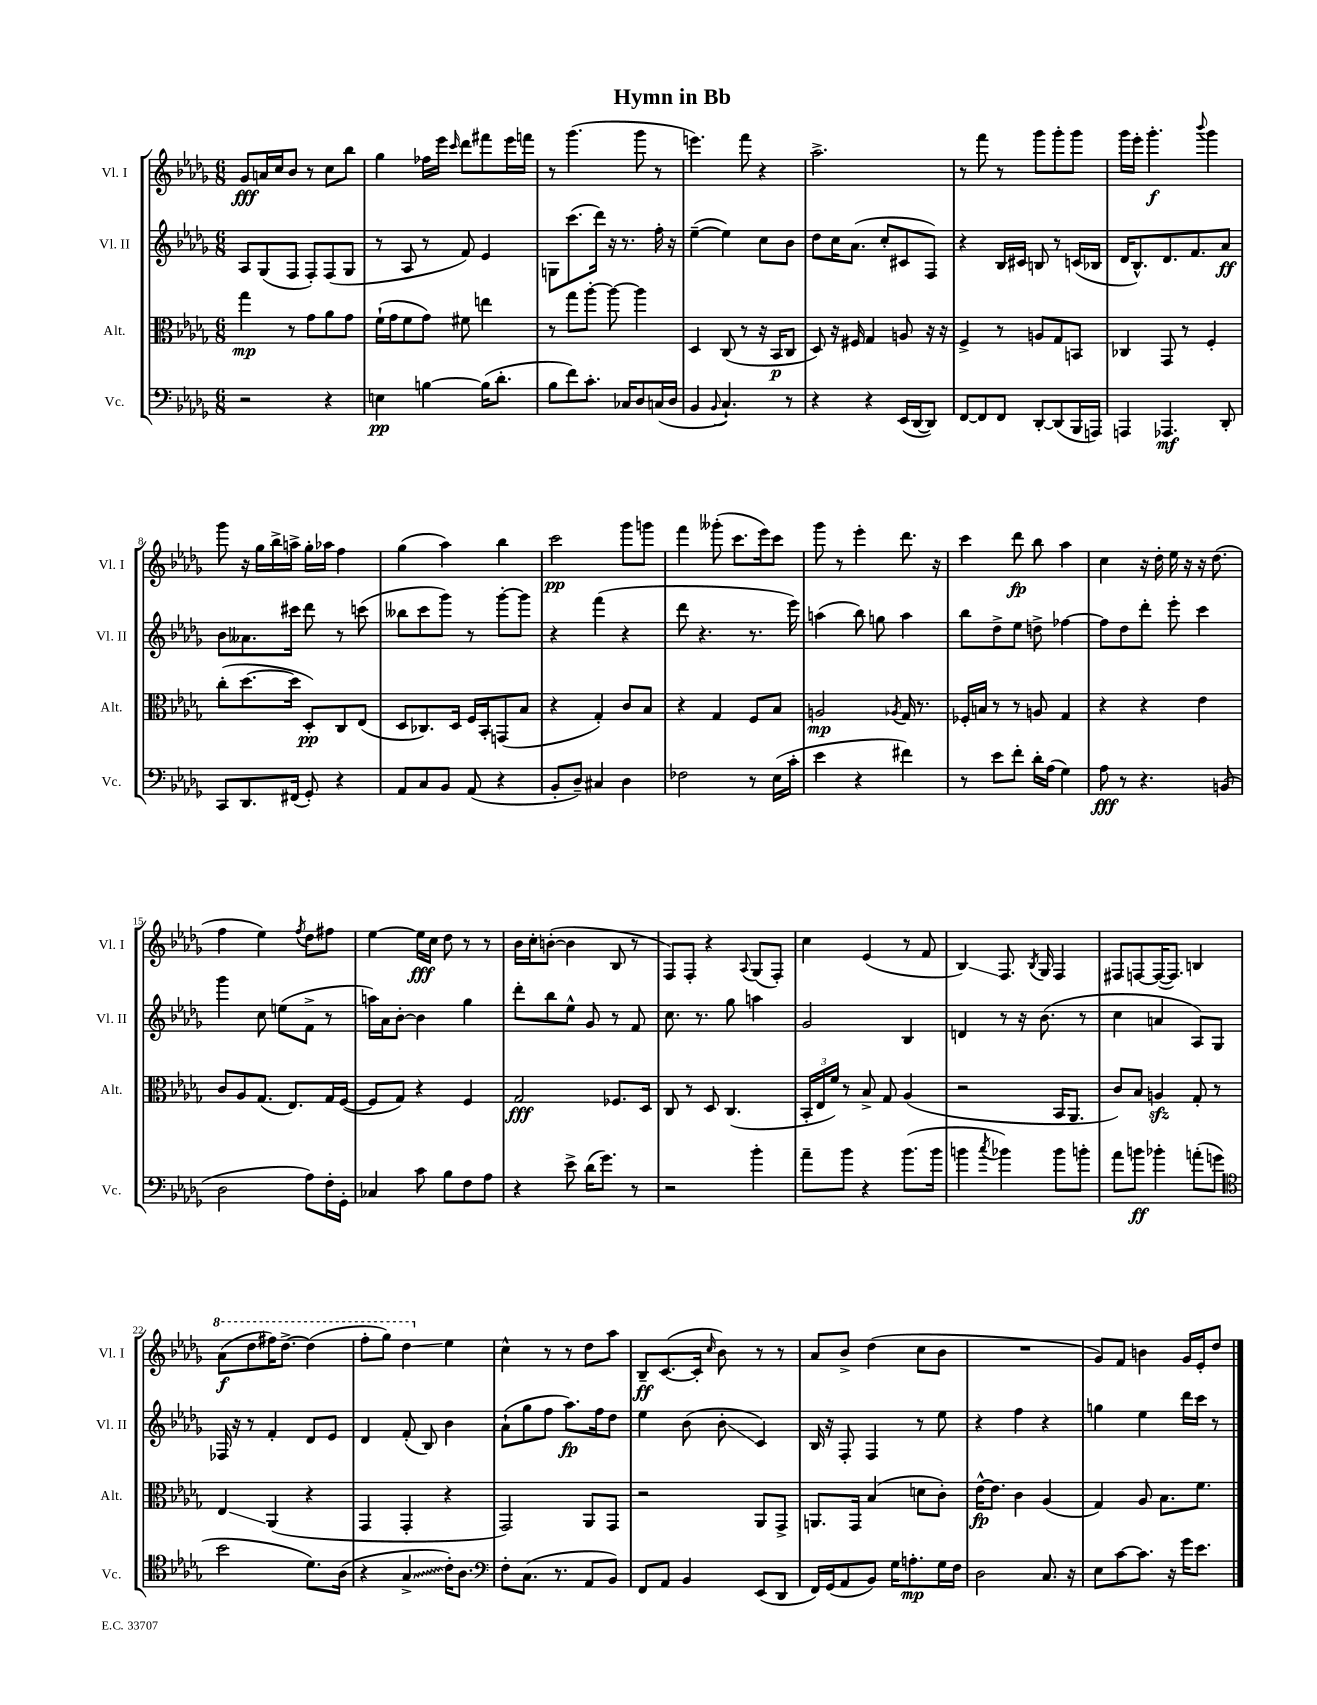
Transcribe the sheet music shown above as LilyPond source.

\header { title = "Hymn in Bb" }
<<
\new StaffGroup <<
\new Staff = "s0" \with { instrumentName = "Vl. I" shortInstrumentName = "Vl. I" } {
    \clef treble \key des \major \numericTimeSignature \time 6/8
    ges'8\fff a'16 c''16 bes'8 r8 c''8 bes''8 |
    ges''4 fes''16 ees'''16 \grace { c'''16 } des'''8 fis'''8 ees'''16 f'''16 |
    r8 ges'''4.( ges'''8 r8 |
    e'''4.) f'''8 r4 |
    aes''2.-> |
    r8 f'''8 r8 ges'''8 ges'''8-. ges'''8 |
    ges'''16 ees'''16-. ges'''4.-.\f \appoggiatura { bes'''8 } ges'''4 |
    ges'''8 r16 ges''16 bes''16-> a''16-> ges''16-. aes''16 f''4 |
    ges''4( aes''4) bes''4 |
    c'''2\pp ges'''8 g'''8 |
    f'''4 geses'''8-.( c'''8. ees'''16) c'''8 |
    ges'''8 r8 ees'''4-. des'''8. r16 |
    c'''4 des'''8\fp bes''8 aes''4 |
    c''4 r16 des''16-. ees''16 r16 r16 des''8.( |
    f''4 ees''4) \acciaccatura { f''8 } des''8 fis''8 |
    ees''4~ ees''16\fff c''16 des''8 r8 r8 |
    bes'16 c''16-. b'8~-.( b'4 bes8 r8 |
    f8) f8-. r4 \appoggiatura { aes8 } ges8( f8-.) |
    c''4 ees'4( r8 f'8 |
    bes4\glissando) f8. \acciaccatura { bes8 } ges16 f4 |
    fis8 f8~ f16~( f8.) b4 |
    \ottava #1 aes''8\f( des'''8 fis'''16) des'''8.~-> des'''4( |
    f'''8-. ges'''8) des'''4\glissando \ottava #0 ees''4 |
    c''4-^ r8 r8 des''8 aes''8 |
    bes8--\ff c'8.~( c'16-. \grace { c''16 } bes'8) r8 r8 |
    aes'8 bes'8-> des''4( c''8 bes'8 |
    R2. |
    ges'8) f'8 b'4 ges'16 ees'16-. des''8 \bar "|." |
}
\new Staff = "s1" \with { instrumentName = "Vl. II" shortInstrumentName = "Vl. II" } {
    \clef treble \key des \major \numericTimeSignature \time 6/8
    aes8 ges8( f8 f8-.) f8( ges8 |
    r8 aes8 r8 f'8) ees'4 |
    g8 c'''8.( des'''16) r16 r8. f''16-. r16 |
    ees''4~--( ees''4) c''8 bes'8 |
    des''8 c''16 aes'8.( c''8-. cis'8 f8) |
    r4 bes16 cis'16 b8 r8 c'16( bes16 |
    des'16 bes8.-^) des'8. f'8. aes'8\ff |
    bes'8 aeses'8. cis'''16 des'''8 r8 c'''8( |
    beses''8 c'''8 ges'''8) r8 ges'''8~-. ges'''8 |
    r4 f'''4( r4 |
    des'''8 r4. r8. ees'''16) |
    a''4( bes''8) g''8 a''4 |
    bes''8 des''8-> ees''8 d''8-> fes''4~ |
    fes''8 des''8 des'''8-. ees'''8-. c'''4 |
    ges'''4 c''8 e''8( f'8-> r8 |
    a''16) aes'16 bes'8~-. bes'4 ges''4 |
    des'''8-. bes''8 ees''8-^ ges'8 r8 f'8 |
    c''8. r8. ges''8 a''4 |
    ges'2 bes4 |
    d'4 r8 r16 bes'8.( r8 |
    c''4 a'4 aes8) ges8 |
    fes16 r16 r8 f'4-. des'8 ees'8 |
    des'4 f'8-.( bes8) bes'4 |
    aes'8-!( ges''8 f''8 aes''8.\fp) f''16 des''8 |
    ees''4 bes'8( bes'8-.\glissando c'4) |
    bes16 r16 f8-. f4 r8 ees''8 |
    r4 f''4 r4 |
    g''4 ees''4 des'''16 c'''16 r8 \bar "|." |
}
\new Staff = "s2" \with { instrumentName = "Alt." shortInstrumentName = "Alt." } {
    \clef alto \key des \major \numericTimeSignature \time 6/8
    ges''4\mp r8 ges'8 aes'8 ges'8 |
    f'16-!( ges'16 f'8 ges'8) fis'8 e''4 |
    r8 ges''8 aes''8~-. aes''8~ aes''4 |
    des4 c8( r8 r16 bes,16\p c8 |
    des8) r16 fis16 ges4 a8 r16 r16 |
    f4-> r8 a8 ges8 b,8 |
    ces4 ges,8 r8 f4-. |
    c''8-.( des''8.~ des''16 des8-.\pp) c8 ees8( |
    des8 ces8.) des16 f16 bes,16-. g,8( bes8 |
    r4 ges4-.) c'8 bes8 |
    r4 ges4 f8 bes8 |
    a2\mp \acciaccatura { aes8 } ges16 r8. |
    fes16-. b16 r8 r8 a8 ges4 |
    r4 r4 ees'4 |
    c'8 aes8 ges8.( ees8.) ges16 f16~( |
    f8 ges8) r4 f4 |
    ges2\fff fes8. des16 |
    c8 r8 des8 c4.( |
    \tuplet 3/2 { bes,16-. ees16 f'16) } r8 bes8-> ges8 aes4( |
    r2 bes,16 aes,8. |
    c'8) bes8 a4\sfz ges8-. r8 |
    ees4\glissando aes,4( r4 |
    ges,4 ges,4-. r4 |
    ges,2) aes,8 ges,8 |
    r2 aes,8 ges,8-> |
    a,8. ges,16 bes4( d'8 c'8-.) |
    ees'16~-^\fp ees'8. c'4 aes4( |
    ges4) aes8 bes8. f'8. \bar "|." |
}
\new Staff = "s3" \with { instrumentName = "Vc." shortInstrumentName = "Vc." } {
    \clef bass \key des \major \numericTimeSignature \time 6/8
    r2 r4 |
    e4\pp b4~ b16( des'8.-. |
    bes8 f'8) c'8.-. ces16 des8 c16( des16 |
    bes,4 \appoggiatura { bes,8 } c4.-!) r8 |
    r4 r4 ees,16( des,16~ des,8) |
    f,8~ f,8 f,8 des,8~-. des,8( bes,,16 a,,16) |
    a,,4 aes,,4.\mf des,8-. |
    c,8 des,8. fis,16( ges,8-.) r4 |
    aes,8 c8 bes,8 aes,8( r4 |
    bes,8-. des8--) cis4 des4 |
    fes2 r8 ees16( c'16-. |
    ees'4 r4 fis'4) |
    r8 ees'8 f'8-. des'16-. aes16( ges4) |
    aes8\fff r8 r4. b,8( |
    des2 aes8) f16-. ges,16-. |
    ces4 c'8 bes8 f8 aes8 |
    r4 ees'8-> des'16( ges'8.) r8 |
    r2 bes'4-. |
    aes'8-- bes'8 r4 bes'8.( bes'16 |
    b'4 \acciaccatura { c''8 } bes'4) bes'8 b'8-. |
    aes'8 b'8\ff bes'4-. a'8-.( g'8 |
    \clef tenor bes'2 des'8.) aes16( |
    r4 \once \override Glissando.style = #'zigzag ges4->\glissando c'16-.) aes8. |
    \clef bass f8-. c8.( r8. aes,8 bes,8) |
    f,8 aes,8 bes,4 ees,8( des,8 |
    f,16) ges,16( aes,8 bes,8) ges16 a8.-.\mp ges16 f16 |
    des2 c8. r16 |
    ees8 c'8~ c'8. r16 ges'16 ees'8. \bar "|." |
}
>>
>>
